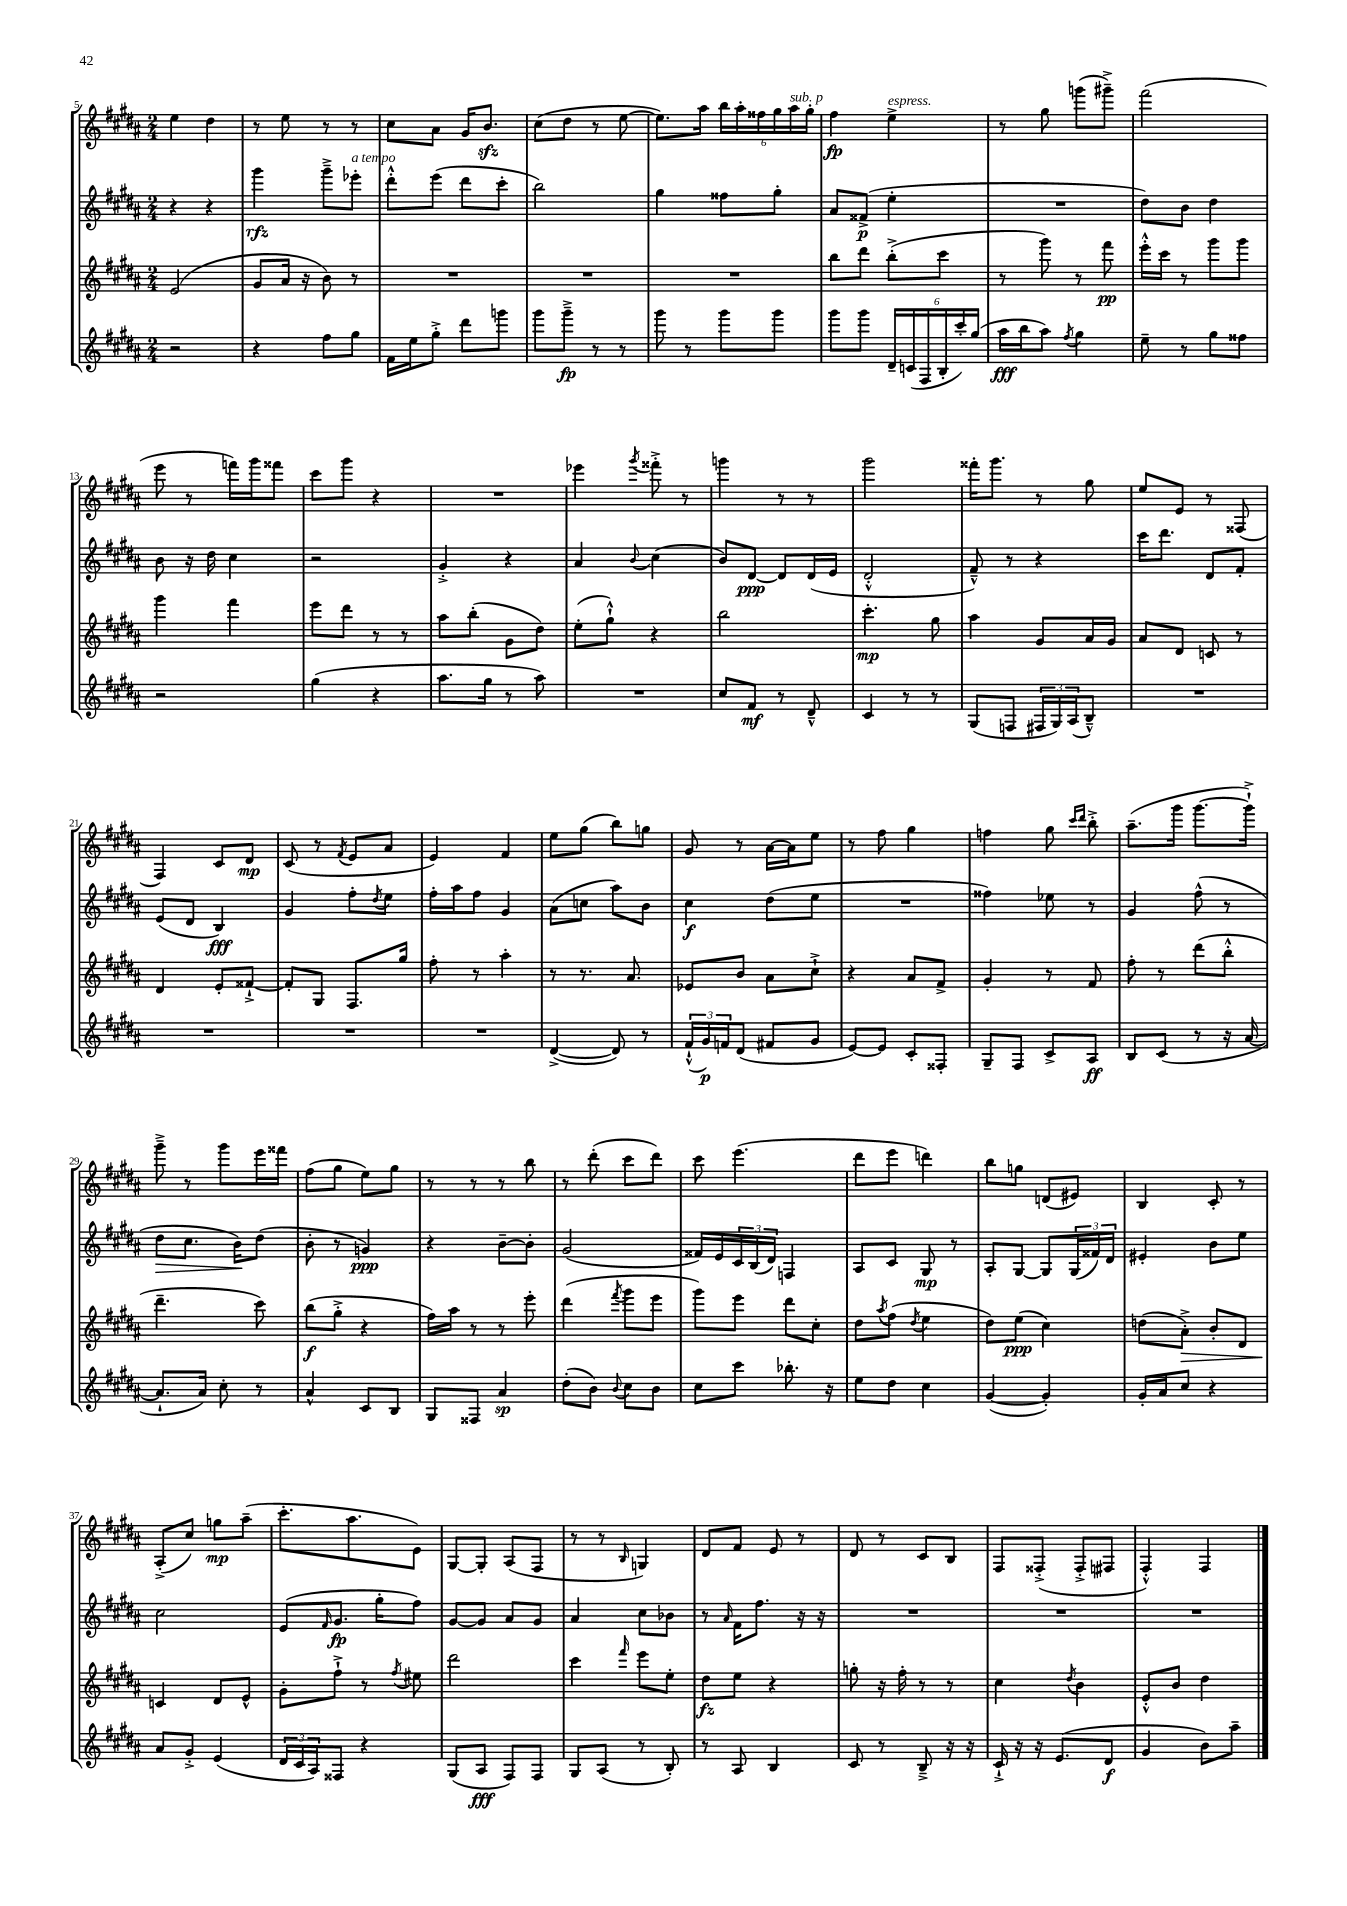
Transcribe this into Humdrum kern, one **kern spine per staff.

**kern	**dynam	**kern	**dynam	**kern	**dynam	**kern	**dynam
*part4	*part4	*part3	*part3	*part2	*part2	*part1	*part1
*staff4	*staff4	*staff3	*staff3	*staff2	*staff2	*staff1	*staff1
*clefG2	*	*clefG2	*	*clefG2	*	*clefG2	*
*k[f#c#g#d#a#]	*	*k[f#c#g#d#a#]	*	*k[f#c#g#d#a#]	*	*k[f#c#g#d#a#]	*
*M2/4	*	*M2/4	*	*M2/4	*	*M2/4	*
=5	=5	=5	=5	=5	=5	=5	=5
2r	.	(2e/	.	4r	.	4ee\	.
.	.	.	.	4r	.	4dd#\	.
=6	=6	=6	=6	=6	=6	=6	=6
4r	.	8g#/L	.	4ggg#\	rfz	8r	.
.	.	16a#/Jk	.	.	.	8ee\	.
.	.	16r	.	.	.	.	.
8ff#\L	.	8b\)	.	8ggg#~^\L	.	8r	.
!	!	!	!	!LO:TX:a:i:t=a tempo	!	!	!
8gg#\J	.	8r	.	8eee-X'\J	.	8r	.
=7	=7	=7	=7	=7	=7	=7	=7
16f#\LL	.	2r	.	8ddd#'^^\L	.	8cc#\L	.
16ee\J	.	.	.	.	.	.	.
8gg#'^\J	.	.	.	(8eee\J	.	8a#\J	.
8ddd#\L	.	.	.	8ddd#\L	.	16g#/KL	.
.	.	.	.	.	.	8.bzz/J	.
8gggn\J	.	.	.	8ccc#'\J	.	.	.
=8	=8	=8	=8	=8	=8	=8	=8
8ggg#\L	.	2r	.	2bb\)	.	(8cc#\L	.
8ggg#~^\J	fp	.	.	.	.	8dd#\J	.
8r	.	.	.	.	.	8r	.
8r	.	.	.	.	.	[8ee\	.
=9	=9	=9	=9	=9	=9	=9	=9
8ggg#\	.	2r	.	4gg#\	.	8.ee\L])	.
8r	.	.	.	.	.	.	.
.	.	.	.	.	.	16aa#\Jk	.
8ggg#\L	.	.	.	8ff##X\L	.	24bb\LL	.
.	.	.	.	.	.	24aa#'\	.
.	.	.	.	.	.	24ff##X\	.
8ggg#\J	.	.	.	8gg#'\J	.	24gg#\	.
!	!	!	!	!	!	!LO:TX:a:i:t=sub. p	!
.	.	.	.	.	.	24aa#\	.
.	.	.	.	.	.	24gg#'\JJ	.
=10	=10	=10	=10	=10	=10	=10	=10
8ggg#\L	.	8bb\L	.	8a#/L	.	4ff#\	fp
8ggg#\J	.	8ddd#\J	.	(8f##X^/J	p	.	.
!	!	!	!	!	!	!LO:TX:a:i:t=espress.	!
24d#~/LL	.	(8bb'^\L	.	4ee'\	.	4ee^\	.
(24cn/	.	.	.	.	.	.	.
24F#/	.	.	.	.	.	.	.
24B'/	.	8ccc#\J	.	.	.	.	.
24ccc#'/)	.	.	.	.	.	.	.
(24gg#/JJ	.	.	.	.	.	.	.
=11	=11	=11	=11	=11	=11	=11	=11
16aa#\LL	fff	8r	.	2r	.	8r	.
16bb\J	.	.	.	.	.	.	.
8aa#\J)	.	8ggg#\)	.	.	.	8gg#\	.
8qff#/	.	.	.	.	.	.	.
4gg#\	.	8r	.	.	.	(8gggn\L	.
.	.	8fff#\	pp	.	.	8ggg#X~^\J)	.
=12	=12	=12	=12	=12	=12	=12	=12
8ee~\	.	16eee'^^\LL	.	8dd#\L)	.	(2fff#\	.
.	.	16ccc#\JJ	.	.	.	.	.
8r	.	8r	.	8b\J	.	.	.
8gg#\L	.	8ggg#\L	.	4dd#\	.	.	.
8ff##X\J	.	8ggg#\J	.	.	.	.	.
!!LO:LB:g=z
=13	=13	=13	=13	=13	=13	=13	=13
2r	.	4ggg#\	.	8b\	.	8eee\	.
.	.	.	.	16r	.	8r	.
.	.	.	.	16dd#\	.	.	.
.	.	4fff#\	.	4cc#\	.	16fffn\LL)	.
.	.	.	.	.	.	16ggg#\J	.
.	.	.	.	.	.	8fff##X\J	.
=14	=14	=14	=14	=14	=14	=14	=14
(4gg#\	.	8eee\L	.	2r	.	8ccc#\L	.
.	.	8ddd#\J	.	.	.	8ggg#\J	.
4r	.	8r	.	.	.	4r	.
.	.	8r	.	.	.	.	.
=15	=15	=15	=15	=15	=15	=15	=15
8.aa#\L	.	8aa#\L	.	4g#'^/	.	2r	.
.	.	(8bb'\J	.	.	.	.	.
16gg#\Jk	.	.	.	.	.	.	.
8r	.	8g#\L	.	4r	.	.	.
8aa#\)	.	8dd#\J)	.	.	.	.	.
=16	=16	=16	=16	=16	=16	=16	=16
2r	.	(8ee'\L	.	4a#/	.	4eee-X\	.
.	.	8gg#`^^\J)	.	.	.	.	.
.	.	.	.	8qqb/	.	8qggg#/	.
.	.	4r	.	(4cc#\	.	8fff##X'^\	.
.	.	.	.	.	.	8r	.
=17	=17	=17	=17	=17	=17	=17	=17
8cc#/L	.	2bb\	.	8b/L)	.	4gggn\	.
8f#/J	mf	.	.	[8d#/J	ppp	.	.
8r	.	.	.	8d#/L]	.	8r	.
8d#~^^/	.	.	.	(16d#/L	.	8r	.
.	.	.	.	16e/JJ	.	.	.
=18	=18	=18	=18	=18	=18	=18	=18
4c#/	.	4.ccc#'\	mp	2d#'^^/	.	2ggg#\	.
8r	.	.	.	.	.	.	.
8r	.	8gg#\	.	.	.	.	.
=19	=19	=19	=19	=19	=19	=19	=19
(8G#/L	.	4aa#\	.	8f#~^^/)	.	16fff##X'\KL	.
.	.	.	.	.	.	8.ggg#\J	.
8Fn/J	.	.	.	8r	.	.	.
24F#X/LL	.	8g#/L	.	4r	.	8r	.
24G#/)	.	.	.	.	.	.	.
(24A#/J	.	.	.	.	.	.	.
8B~^^/J)	.	16a#/L	.	.	.	8gg#\	.
.	.	16g#/JJ	.	.	.	.	.
=20	=20	=20	=20	=20	=20	=20	=20
2r	.	8a#/L	.	16ccc#\KL	.	8ee/L	.
.	.	.	.	8.ddd#\J	.	.	.
.	.	8d#/J	.	.	.	8e/J	.
.	.	8cn/	.	8d#/L	.	8r	.
.	.	8r	.	8f#'/J	.	(8F##X/	.
!!LO:LB:g=z
=21	=21	=21	=21	=21	=21	=21	=21
2r	.	4d#/	.	(8e/L	.	4F#/)	.
.	.	.	.	8d#/J	.	.	.
.	.	8e'/L	.	4B/)	fff	8c#/L	.
.	.	[8f##X`^/J	.	.	.	8d#/J	mp
=22	=22	=22	=22	=22	=22	=22	=22
2r	.	8f##'/L]	.	4g#/	.	(8c#/	.
.	.	8G#/J	.	.	.	8r	.
.	.	.	.	.	.	8qf#/	.
.	.	8.F#/L	.	8ff#'\L	.	8e/L	.
.	.	.	.	8qdd#/	.	.	.
.	.	.	.	8ee\J	.	8a#/J	.
.	.	16gg#/Jk	.	.	.	.	.
=23	=23	=23	=23	=23	=23	=23	=23
2r	.	8ff#'\	.	16ff#'\LL	.	4e/)	.
.	.	.	.	16aa#\J	.	.	.
.	.	8r	.	8ff#\J	.	.	.
.	.	4aa#'\	.	4g#/	.	4f#/	.
=24	=24	=24	=24	=24	=24	=24	=24
([4d#^/	.	8r	.	(8a#\L	.	8ee\L	.
.	.	8.r	.	8ccn\J	.	(8gg#\J	.
8d#/])	.	.	.	8aa#\L)	.	8bb\L)	.
.	.	8.a#/	.	.	.	.	.
8r	.	.	.	8b\J	.	8ggn\J	.
=25	=25	=25	=25	=25	=25	=25	=25
(24f#`^^/LL	.	8e-X/L	.	4cc#\	f	8g#/	.
24g#/)	p	.	.	.	.	.	.
24fn/J	.	.	.	.	.	.	.
(8d#/J	.	8b/J	.	.	.	8r	.
8f#X/L	.	8a#\L	.	(8dd#\L	.	[16a#\LL	.
.	.	.	.	.	.	16a#\J]	.
8g#/J	.	8cc#`^\J	.	8ee\J	.	8ee\J	.
=26	=26	=26	=26	=26	=26	=26	=26
[8e/L)	.	4r	.	2r	.	8r	.
8e/J]	.	.	.	.	.	8ff#\	.
8c#'/L	.	8a#/L	.	.	.	4gg#\	.
8F##X'/J	.	8f#^/J	.	.	.	.	.
=27	=27	=27	=27	=27	=27	=27	=27
8G#~/L	.	4g#'/	.	4ff##X\)	.	4ffn\	.
8F#/J	.	.	.	.	.	.	.
8c#^/L	.	8r	.	8ee-X\	.	8gg#\	.
.	.	.	.	.	.	16qqccc#/LL	.
.	.	.	.	.	.	16qqddd#/JJ	.
8A#/J	ff	8f#/	.	8r	.	8bb'^\	.
=28	=28	=28	=28	=28	=28	=28	=28
8B/L	.	8ff#'\	.	4g#/	.	(8.aa#~\L	.
(8c#/J	.	8r	.	.	.	.	.
.	.	.	.	.	.	16ggg#\Jk	.
8r	.	(8ddd#\L	.	(8ff#^^\	.	[8.ggg#\L	.
16r	.	8bb'^^\J	.	8r	.	.	.
[16a#/	.	.	.	.	.	16ggg#`^\Jk])	.
!!LO:LB:g=z
=29	=29	=29	=29	=29	=29	=29	=29
!	!	!	!	!	!LO:HP:b	!	!
8.a#`/L]	.	4.ddd#~\	.	8dd#\L	>	8ggg#~^\	.
.	.	.	.	8.cc#\J	.	8r	.
16a#/Jk)	.	.	.	.	.	.	.
8cc#'\	.	.	.	.	.	8ggg#\L	.
.	.	.	.	16b\KL)	.	.	.
8r	.	8ccc#\)	.	(8dd#\J	]	16eee\L	.
.	.	.	.	.	.	16fff##X\JJ	.
=30	=30	=30	=30	=30	=30	=30	=30
4a#^^/	.	(8bb\L	f	8b'\	.	(8ff#\L	.
.	.	8gg#'^\J	.	8r	.	8gg#\J	.
8c#/L	.	4r	.	4gn/)	ppp	8ee\L)	.
8B/J	.	.	.	.	.	8gg#\J	.
=31	=31	=31	=31	=31	=31	=31	=31
8G#/L	.	16ff#\LL)	.	4r	.	8r	.
.	.	16aa#\JJ	.	.	.	.	.
8F##X/J	.	8r	.	.	.	8r	.
4a#/	sp	8r	.	[8b~\L	.	8r	.
.	.	8eee'\	.	8b'\J]	.	8bb\	.
=32	=32	=32	=32	=32	=32	=32	=32
(8dd#'\L	.	(4ddd#\	.	(2g#/	.	8r	.
8b\J)	.	.	.	.	.	(8ddd#'\	.
8qqb/	.	8qfff#/	.	.	.	.	.
8cc#\L	.	8ggg#\L	.	.	.	8ccc#\L	.
8b\J	.	8eee\J	.	.	.	8ddd#\J)	.
=33	=33	=33	=33	=33	=33	=33	=33
8cc#\L	.	8ggg#\L)	.	16f##X/LL)	.	8ccc#\	.
.	.	.	.	16e/	.	.	.
8ccc#\J	.	8eee\J	.	24c#/	.	(4.eee\	.
.	.	.	.	(24B/	.	.	.
.	.	.	.	24d#/JJ)	.	.	.
8.bb-X'\	.	8ddd#\L	.	4Fn/	.	.	.
.	.	8cc#'\J	.	.	.	.	.
16r	.	.	.	.	.	.	.
=34	=34	=34	=34	=34	=34	=34	=34
8ee\L	.	8dd#\L	.	8A#/L	.	8ddd#\L	.
.	.	8qaa#/	.	.	.	.	.
8dd#\J	.	(8ff#\J	.	8c#/J	.	8eee\J	.
.	.	8qdd#/	.	.	.	.	.
4cc#\	.	4ee\	.	8G#/	mp	4dddn\)	.
.	.	.	.	8r	.	.	.
=35	=35	=35	=35	=35	=35	=35	=35
([4g#/	.	8dd#\L)	.	8A#'/L	.	8bb\L	.
.	.	(8ee\J	ppp	[8G#/J	.	8ggn\J	.
4g#'/])	.	4cc#\)	.	8G#/L]	.	(8dn/L	.
.	.	.	.	(24G#/L	.	8e#X/J)	.
.	.	.	.	24f##X/)	.	.	.
.	.	.	.	24d#/JJ	.	.	.
=36	=36	=36	=36	=36	=36	=36	=36
16g#'/LL	.	(8ddn\L	.	4e#X'/	.	4B/	.
16a#/J	.	.	.	.	.	.	.
!	!	!	!LO:HP:b	!	!	!	!
8cc#/J	.	8a#'^\J)	>	.	.	.	.
4r	.	8b'/L	.	8b\L	.	8c#'/	.
.	.	8d#/J	.	8ee\J	.	8r	.
!!LO:LB:g=z
=37	=37	=37	=37	=37	=37	=37	=37
8a#/L	.	4cn/	.	2cc#\	.	(8A#'^/L	.
8g#'^/J	.	.	.	.	.	8cc#/J)	.
(4e/	.	8d#/L	]	.	.	8ggn\L	mp
.	.	8e^^/J	.	.	.	(8aa#~\J	.
=38	=38	=38	=38	=38	=38	=38	=38
24d#/LL	.	8g#'\L	.	(8e/L	.	8.ccc#'\L	.
24c#/	.	.	.	.	.	.	.
24A#/J)	.	.	.	.	.	.	.
.	.	.	.	16qqf#/	.	.	.
8F##X/J	.	8ff#`^\J	.	8.g#/J	fp	.	.
.	.	.	.	.	.	8.aa#\	.
4r	.	8r	.	.	.	.	.
.	.	.	.	16gg#'\KL	.	.	.
.	.	8qff#/	.	.	.	.	.
.	.	8ee#X\	.	8ff#\J)	.	8e\J)	.
=39	=39	=39	=39	=39	=39	=39	=39
(8G#/L	.	2ddd#\	.	[8g#/L	.	[8G#/L	.
8A#/J	fff	.	.	8g#/J]	.	8G#'/J]	.
8F#/L)	.	.	.	8a#/L	.	(8A#/L	.
8F#/J	.	.	.	8g#/J	.	8F#/J	.
=40	=40	=40	=40	=40	=40	=40	=40
8G#/L	.	4ccc#\	.	4a#/	.	8r	.
(8A#/J	.	.	.	.	.	8r	.
.	.	16qqfff#/	.	.	.	16qqB/	.
8r	.	8eee\L	.	8cc#\L	.	4Gn/)	.
8B'/)	.	8ee'\J	.	8b-X\J	.	.	.
=41	=41	=41	=41	=41	=41	=41	=41
8r	.	8dd#\L	fz	8r	.	8d#/L	.
.	.	.	.	16qqa#/	.	.	.
8A#/	.	8ee\J	.	16f#\KL	.	8f#/J	.
.	.	.	.	8.ff#\J	.	.	.
4B/	.	4r	.	.	.	8e/	.
.	.	.	.	16r	.	8r	.
.	.	.	.	16r	.	.	.
=42	=42	=42	=42	=42	=42	=42	=42
8c#/	.	8ggn'\	.	2r	.	8d#/	.
8r	.	16r	.	.	.	8r	.
.	.	16ff#'\	.	.	.	.	.
8B~^/	.	8r	.	.	.	8c#/L	.
16r	.	8r	.	.	.	8B/J	.
16r	.	.	.	.	.	.	.
=43	=43	=43	=43	=43	=43	=43	=43
16c#`^/	.	4cc#\	.	2r	.	8F#/L	.
16r	.	.	.	.	.	.	.
16r	.	.	.	.	.	(8F##X'^/J	.
(8.e/L	.	.	.	.	.	.	.
.	.	8qdd#/	.	.	.	.	.
.	.	4b\	.	.	.	8F##'^/L	.
8d#/J	f	.	.	.	.	8F#X/J	.
=44	=44	=44	=44	=44	=44	=44	=44
4g#/	.	8e'^^/L	.	2r	.	4F#'^^/)	.
.	.	8b/J	.	.	.	.	.
8b\L)	.	4dd#\	.	.	.	4F#/	.
8aa#~\J	.	.	.	.	.	.	.
==	==	==	==	==	==	==	==
*-	*-	*-	*-	*-	*-	*-	*-
